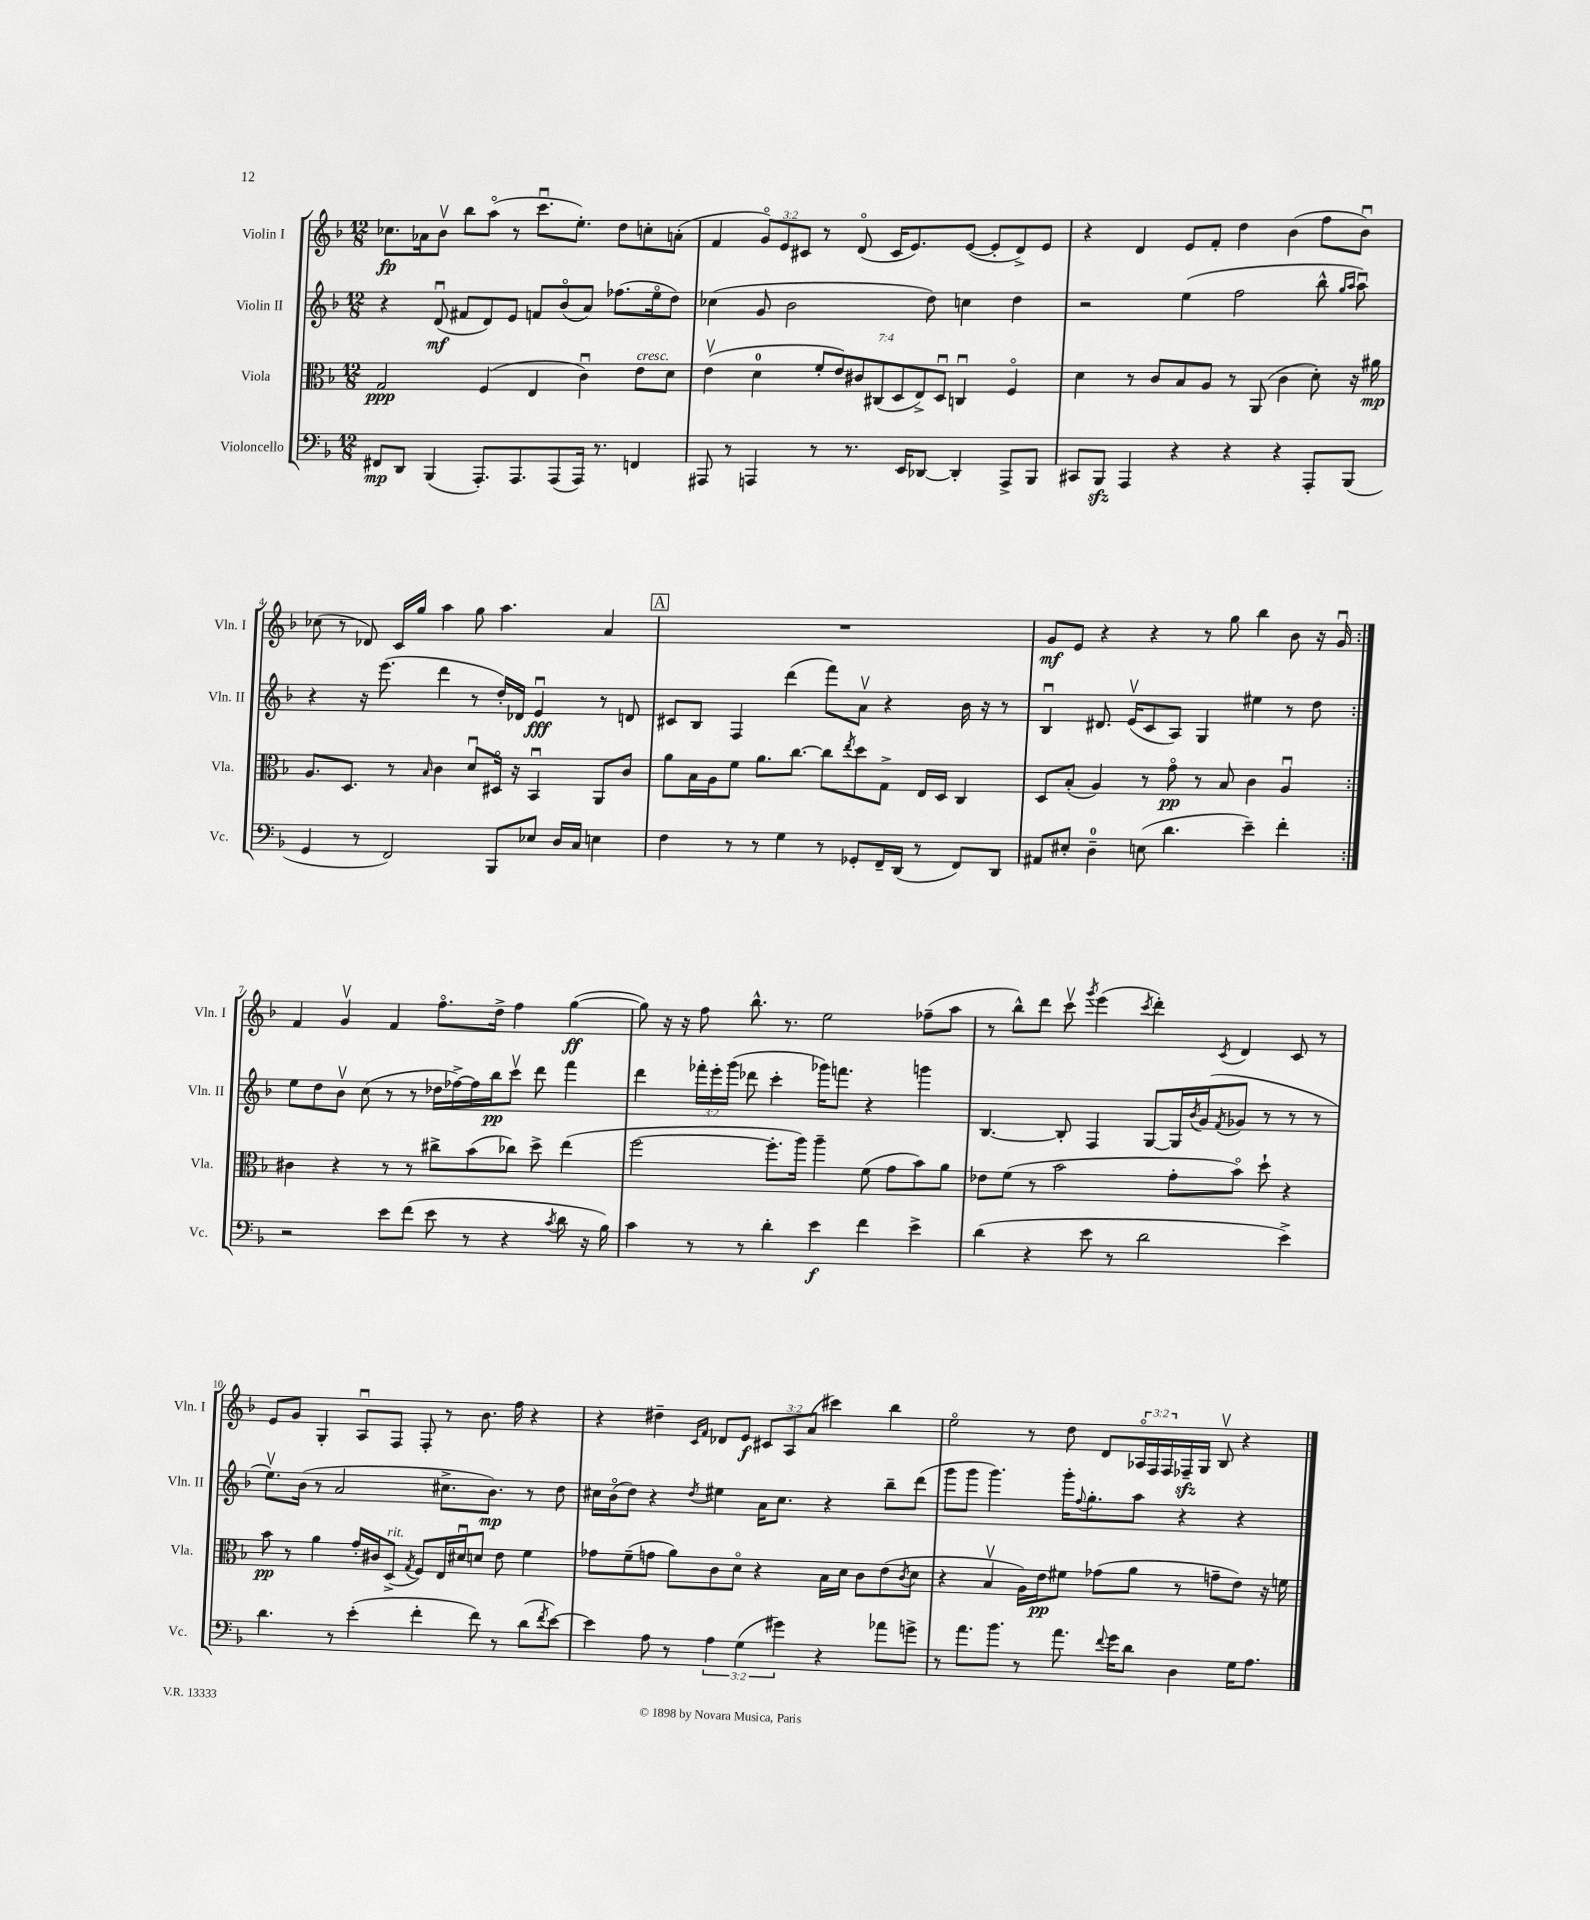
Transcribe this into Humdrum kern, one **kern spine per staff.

**kern	**dynam	**kern	**dynam	**kern	**dynam	**kern	**dynam
*part4	*part4	*part3	*part3	*part2	*part2	*part1	*part1
*staff4	*staff4	*staff3	*staff3	*staff2	*staff2	*staff1	*staff1
*I"Violoncello	*	*I"Viola	*	*I"Violin II	*	*I"Violin I	*
*I'Vc.	*	*I'Vla.	*	*I'Vln. II	*	*I'Vln. I	*
*clefF4	*	*clefC3	*	*clefG2	*	*clefG2	*
*k[b-]	*	*k[b-]	*	*k[b-]	*	*k[b-]	*
*M12/8	*	*M12/8	*	*M12/8	*	*M12/8	*
=1	=1	=1	=1	=1	=1	=1	=1
8FF#X/L	mp	2G/	ppp	4r	.	8.cc-X\L	fp
8DD/J	.	.	.	.	.	.	.
.	.	.	.	.	.	16a-X\k	.
(4BBB-/	.	.	.	(8du/	mf	8b-v\J	.
.	.	.	.	8f#X/L	.	8bb-\L	.
8.AAA'/L)	.	(4F/	.	8d/)	.	(8aa\J	.
.	.	.	.	8e/J	.	8r	.
8.AAA/	.	.	.	.	.	.	.
.	.	4E/	.	8fn/L	.	8.cccu\L	.
(8AAA/	.	.	.	(8b-/	.	.	.
.	.	.	.	.	.	8.ee'\J)	.
16AAA/Jk)	.	4cu\)	.	8a/J)	.	.	.
8.r	.	.	.	.	.	.	.
.	.	.	.	(8.ff-X\L	.	8dd\L	.
!	!	!LO:TX:a:i:t=cresc.	!	!	!	!	!
4FFn/	.	8e\L	.	.	.	8ccn'\	.
.	.	.	.	16ee\k	.	.	.
.	.	8d\J	.	8dd\J)	.	(8an'\J	.
=2	=2	=2	=2	=2	=2	=2	=2
8AAA#X/	.	(4ev\	.	(4cc-X\	.	4f/	.
8r	.	.	.	.	.	.	.
4AAAn/	.	4d\	.	8g/	.	12g/L)	.
.	.	.	.	.	.	12e/	.
.	.	.	.	2b-\	.	.	.
.	.	.	.	.	.	12c#X/J	.
8r	.	14f'/L	.	.	.	8r	.
.	.	14e/)	.	.	.	.	.
8.r	.	.	.	.	.	(8d/	.
.	.	14c#X/	.	.	.	.	.
.	.	(14C#X/	.	.	.	.	.
.	.	.	.	.	.	16c#/KL	.
.	.	14D/	.	.	.	.	.
16EE/KL	.	.	.	.	.	8.e/)	.
.	.	14E^/)	.	.	.	.	.
[8DD-X/J	.	.	.	8dd\)	.	.	.
.	.	14Du/J	.	.	.	.	.
4DD-'/]	.	4Cnu/	.	4ccn\	.	([8e/J	.
.	.	.	.	.	.	8e'/L]	.
8AAA^/L	.	4F/	.	4dd\	.	8d^/)	.
8BBB-/J	.	.	.	.	.	8e/J	.
=3	=3	=3	=3	=3	=3	=3	=3
8CC#X/L	.	4d\	.	2r	.	4r	.
8BBB-zz/J	.	.	.	.	.	.	.
4AAA/	.	8r	.	.	.	4d/	.
.	.	8c/L	.	.	.	.	.
4r	.	8B-/	.	(4ee\	.	8e/L	.
.	.	8A/J	.	.	.	8f'/J	.
4r	.	8r	.	2ff\	.	4dd\	.
.	.	(8AA/	.	.	.	.	.
4r	.	4c\	.	.	.	(4b-\	.
8AAA'/L	.	8d'\)	.	8bb-^^\	.	8ff\L	.
.	.	.	.	16qqgg/LL	.	.	.
.	.	.	.	16qqaa/JJ	.	.	.
(8BBB-/J	.	16r	.	8aau\)	.	8b-u\J)	.
.	.	16a#X\	mp	.	.	.	.
!!LO:LB:g=z
=4	=4	=4	=4	=4	=4	=4	=4
4GG/	.	8.A/L	.	4r	.	(8cc-X\	.
.	.	.	.	.	.	8r	.
.	.	8.D/J	.	.	.	.	.
8r	.	.	.	16r	.	8d-X/)	.
.	.	.	.	(8.eee\	.	.	.
2FF/)	.	8r	.	.	.	16c/LL	.
.	.	.	.	.	.	16gg/JJ	.
.	.	16qqB-/	.	.	.	.	.
.	.	4c\	.	4ddd\	.	4aa\	.
.	.	8du/L	.	8r	.	8gg\	.
8BBB-/L	.	16D#X/Jk	.	16dd'/LL)	.	4.aa\	.
.	.	16r	.	16d-X/JJ	.	.	.
8E-X/J	.	4BB-u/	.	4eu/	fff	.	.
16D/LL	.	.	.	.	.	.	.
16C/JJ	.	.	.	.	.	.	.
4En\	.	8AA/L	.	8r	.	4a/	.
.	.	8c/J	.	8dn/	.	.	.
!!LO:REH:place=s1:t=A
=5	=5	=5	=5	=5	=5	=5	=5
4F\	.	8a\L	.	8c#X/L	.	1.r	.
.	.	16B-\L	.	8B-/J	.	.	.
.	.	16A\J	.	.	.	.	.
8r	.	8f\J	.	4F/	.	.	.
8r	.	8.a\L	.	.	.	.	.
4G\	.	.	.	(4ddd\	.	.	.
.	.	[8.cc\J	.	.	.	.	.
8r	.	8cc\L]	.	8fff\L)	.	.	.
.	.	8qee/	.	.	.	.	.
8GG-X'/L	.	8dd\	.	8av\J	.	.	.
16FF~/L	.	8G^\J	.	4r	.	.	.
(16DD/JJ	.	.	.	.	.	.	.
8r	.	16E/LL	.	.	.	.	.
.	.	16D/JJ	.	.	.	.	.
8FF/L)	.	4C/	.	16b-\	.	.	.
.	.	.	.	16r	.	.	.
8DD/J	.	.	.	8r	.	.	.
=6	=6	=6	=6	=6	=6	=6	=6
8AA#X/L	.	8D/L	.	4B-u/	.	8g/L	mf
8E#X'/J	.	(8B-'/J	.	.	.	8e/J	.
4D~\	.	4A/)	.	8.d#X/	.	4r	.
.	.	.	.	(16ev/KL	.	.	.
(8En\	.	8r	.	8c/	.	4r	.
4.d\	.	8g\	pp	8A/J)	.	.	.
.	.	8r	.	4G/	.	8r	.
.	.	8B-/	.	.	.	8gg\	.
4e~\)	.	4c\	.	4ee#X\	.	4bb-\	.
4f'\	.	4Au/	.	8r	.	8b-\	.
.	.	.	.	8dd\	.	16r	.
.	.	.	.	.	.	16gu/	.
!!LO:LB:g=z
=7:|!	=7:|!	=7:|!	=7:|!	=7:|!	=7:|!	=7:|!	=7:|!
2r	.	4c#X\	.	8ee\L	.	4f/	.
.	.	.	.	8dd\	.	.	.
.	.	4r	.	8b-v\J	.	4gv/	.
.	.	.	.	(8cc\	.	.	.
8e\L	.	8r	.	8r	.	4f/	.
(8f\J	.	8r	.	8r	.	.	.
8e\	.	8cc#X^\L	.	16dd-X\LL	.	8.ff\L	.
.	.	.	.	[16ff-X^\)	.	.	.
8r	.	(8b-\	.	16ff-\]	.	.	.
.	.	.	.	16bb-\J	pp	16dd^\Jk	.
4r	.	8cc-X\J)	.	8cccv\J	.	4ff\	.
.	.	8dd^\	.	8ddd\	.	.	.
8qc/	.	.	.	.	.	.	.
8d\	.	(4ee\	.	4fff\	.	([4gg\	ff
16r	.	.	.	.	.	.	.
16B-\)	.	.	.	.	.	.	.
=8	=8	=8	=8	=8	=8	=8	=8
4c\	.	[2ff\	.	4ddd\	.	8gg\])	.
.	.	.	.	.	.	16r	.
.	.	.	.	.	.	16r	.
8r	.	.	.	24fff-X'\LL	.	8ff\	.
.	.	.	.	24eee'\	.	.	.
.	.	.	.	(24ggg\JJ	.	.	.
8r	.	.	.	8ddd-X\	.	8.bb-^^\	.
4d'\	.	8.ff'\L]	.	4ccc'\	.	.	.
.	.	.	.	.	.	8.r	.
.	.	16aa\Jk)	.	.	.	.	.
4e\	f	4aa~\	.	16ggg-X\KL)	.	2ee\	.
.	.	.	.	8.fffn\J	.	.	.
4f\	.	(8f\	.	4r	.	.	.
.	.	8g\L	.	.	.	.	.
4e^\	.	8b-\)	.	4gggn\	.	(8ff-X~\L	.
.	.	8a\J	.	.	.	8aa\J	.
=9	=9	=9	=9	=9	=9	=9	=9
(4d\	.	8e-X\L	.	[4.B-/	.	8r	.
.	.	(8f\J	.	.	.	8bb-^^\L)	.
4r	.	8r	.	.	.	8ddd\J	.
.	.	2b-\	.	8B-'/]	.	8cccv\	.
.	.	.	.	.	.	8qggg/	.
8e\	.	.	.	4F/	.	(4eee\	.
8r	.	.	.	.	.	.	.
.	.	.	.	.	.	8qccc/	.
2d\	.	.	.	[8G/L	.	4ddd'\)	.
.	.	8g'\L	.	16G/L]	.	.	.
.	.	.	.	8qb-/	.	.	.
.	.	.	.	(16g/J	.	.	.
.	.	.	.	8qf/	.	8qc/	.
.	.	8b-\J)	.	8g-X/J	.	4d/	.
.	.	8dd`\	.	8r	.	.	.
4e^\)	.	4r	.	8r	.	8c/	.
.	.	.	.	8r	.	8r	.
!!LO:LB:g=z
=10	=10	=10	=10	=10	=10	=10	=10
4.d\	.	8b-\	pp	8.eev\L)	.	8e/L	.
.	.	8r	.	.	.	8g/J	.
.	.	.	.	(16b-\Jk	.	.	.
.	.	4a\	.	8r	.	4G'/	.
8r	.	.	.	2a/	.	.	.
(4e'\	.	16g'/LL	.	.	.	8Au/L	.
.	.	16c#X/J	.	.	.	.	.
!	!	!LO:TX:a:i:t=rit.	!	!	!	!	!
.	.	(8D^/J	.	.	.	8F/J	.
.	.	8qG/	.	.	.	.	.
4f'\	.	8F/L)	.	.	.	8F'/	.
.	.	16E/L	.	8.cc#X^\L	.	8r	.
.	.	16d#Xu/J	.	.	.	.	.
8f\)	.	8dn/J	.	.	.	8.b-\	.
.	.	.	.	8.b-\J)	mp	.	.
8r	.	8e\	.	.	.	.	.
.	.	.	.	.	.	16ff\	.
(8d\L	.	4f\	.	8r	.	4r	.
8qf/	.	.	.	.	.	.	.
[8e\J)	.	.	.	8dd\	.	.	.
=11	=11	=11	=11	=11	=11	=11	=11
4e\]	.	8g-X\L	.	16cc#X\LL	.	4r	.
.	.	.	.	(16b-\J	.	.	.
.	.	(8f~\	.	8dd\J)	.	.	.
8A\	.	8gn\J	.	4r	.	4dd#X~\	.
8r	.	8a\L)	.	.	.	.	.
.	.	.	.	.	.	16qqc/LL	.
.	.	.	.	8qdd/	.	16qqf/JJ	.
6A\	.	8c\	.	4ee#X\	.	8d-X/L	.
.	.	8d\J	.	.	.	8e/J	f
(6G\	.	.	.	.	.	.	.
.	.	4r	.	16a\KL	.	12c#X/L	.
.	.	.	.	8.cc#\J	.	.	.
6g#X\)	.	.	.	.	.	12A/	.
.	.	.	.	.	.	(12a/J	.
4r	.	16B-\LL	.	4r	.	4ccc#X\)	.
.	.	16d\JJ	.	.	.	.	.
.	.	8c\L	.	.	.	.	.
8a-X\L	.	(8e\	.	8bb-~\L	.	4bb-\	.
.	.	8qc/	.	.	.	.	.
8gn^\J	.	8d\J	.	(8ddd\J	.	.	.
=12	=12	=12	=12	=12	=12	=12	=12
8r	.	4r	.	8ggg\L	.	2ee\	.
8.a\L	.	.	.	8ggg\J	.	.	.
.	.	4B-v/	.	4.ggg\)	.	.	.
8.b-\J	.	.	.	.	.	.	.
8r	.	16A\LL)	.	.	.	8r	.
.	.	16e\J	pp	.	.	.	.
8.a\	.	8f#X\J	.	16ggg'\KL	.	8dd\	.
.	.	.	.	8qqff/	.	.	.
.	.	.	.	8.gg'\	.	.	.
.	.	(8g-X\L	.	.	.	8d/L	.
8qqf/	.	.	.	.	.	.	.
16g\KL	.	.	.	.	.	.	.
8d\J	.	8a\J	.	8aa\J	.	24A-X/L	.
.	.	.	.	.	.	24F/	.
.	.	.	.	.	.	24F/	.
4D\	.	8r	.	4r	.	16F-Xzz~/	.
.	.	.	.	.	.	16G/JJ	.
.	.	8gn~\L	.	.	.	8B-v/	.
16G\KL	.	8e\J)	.	4r	.	4r	.
8.A\J	.	.	.	.	.	.	.
.	.	16r	.	.	.	.	.
.	.	16fn\	.	.	.	.	.
==	==	==	==	==	==	==	==
*-	*-	*-	*-	*-	*-	*-	*-
